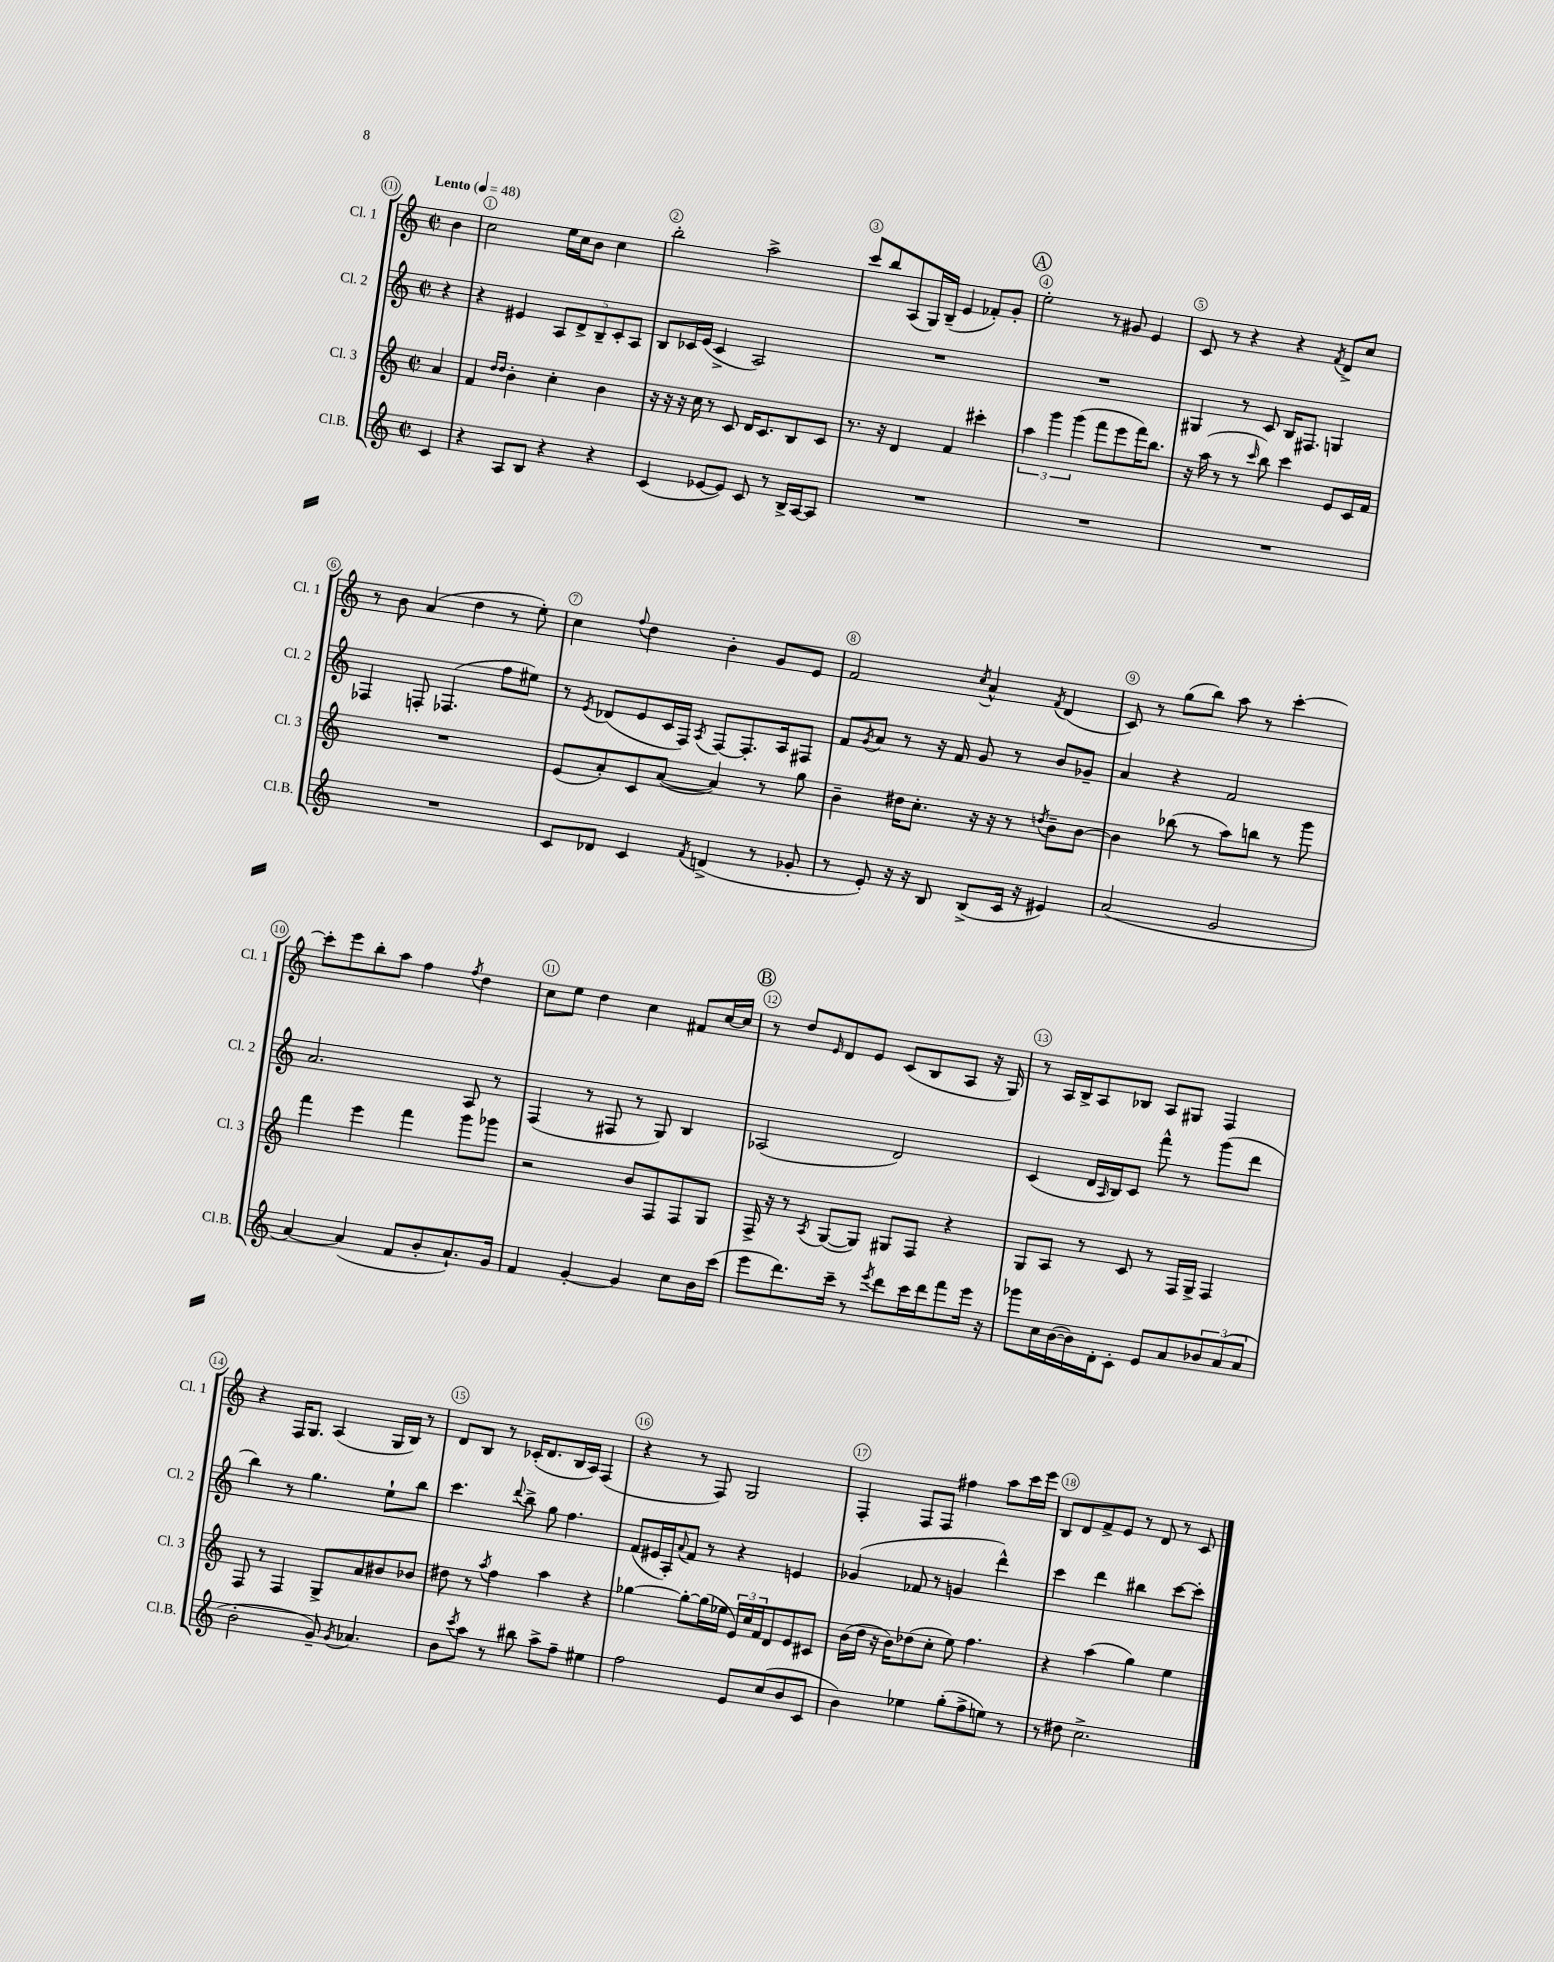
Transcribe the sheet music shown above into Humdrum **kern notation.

**kern	**kern	**kern	**kern
*part4	*part3	*part2	*part1
*staff4	*staff3	*staff2	*staff1
*I"Cl.B.	*I"Cl. 3	*I"Cl. 2	*I"Cl. 1
*I'Cl.B.	*I'Cl. 3	*I'Cl. 2	*I'Cl. 1
*clefG2	*clefG2	*clefG2	*clefG2
*k[]	*k[]	*k[]	*k[]
*M2/2	*M2/2	*M2/2	*M2/2
*met(c|)	*met(c|)	*met(c|)	*met(c|)
*MM48	*MM48	*MM48	*MM48
=	=	=	=
!	!	!	!LO:TX:a:B:t=Lento
4c/	4a/	4r	4b\
=1	=1	=1	=1
4r	4f/	4r	2cc\
.	16qqdd/LL	.	.
.	16qqdd/JJ	.	.
8A/L	4b'\	4e#X/	.
8B/J	.	.	.
4r	4cc'\	10A/L	16ee\LL
.	.	.	16cc\J
.	.	10d^/	.
.	.	.	8b\J
.	.	10B~/	.
4r	4b\	.	4cc\
.	.	10c'/	.
.	.	10A/J	.
=2	=2	=2	=2
(4c/	16r	8B/L	2bb'\
.	16r	.	.
.	16r	16c-X/L	.
.	16cc\	(16e/JJ	.
[8e-X/L	8r	4c-^/	.
8e-/J])	8c/	.	.
8c/	16d/KL	2A/)	2aa^\
.	8.c/	.	.
8r	.	.	.
16B^/LL	8B/	.	.
[16A/J	.	.	.
8A/J]	8c/J	.	.
=3	=3	=3	=3
1r	8.r	1r	8ccc/L
.	.	.	8bb/
.	16r	.	.
.	4d/	.	(8A/
.	.	.	16G/L)
.	.	.	(16B~/JJ
.	4f/	.	4e/
.	4ccc#X'\	.	8f-X'/L)
.	.	.	8g'/J
!!LO:REH:place=s1:t=A
=4	=4	=4	=4
1r	6aa\	1r	2ee'\
.	6ggg\	.	.
.	(6ggg\	.	.
.	8fff\L	.	8r
.	8eee\	.	8g#X/
.	16fff\K)	.	4e/
.	8.bb\J	.	.
=5	=5	=5	=5
1r	16r	4G#X/	8c/
.	(16aa\	.	.
.	8r	.	8r
.	8r	8r	4r
.	16qqccc/	.	.
.	8bb\)	8c/	.
.	4ccc\	16B/KL	4r
.	.	8.F#X/J	.
.	.	.	8qf/
.	8e/L	4Gn/	8d^/L
.	16c/L	.	8cc/J
.	16f/JJ	.	.
!!LO:LB:g=z
=6	=6	=6	=6
1r	1r	4F-X/	8r
.	.	.	8b\
.	.	8Fn'/	(4a/
.	.	(4.F-X/	.
.	.	.	4dd\
.	.	8ff\L	8r
.	.	8ee#X\J)	8ee'\)
=7	=7	=7	=7
8c/L	(8e/L	8r	4cc\
.	.	8qe/	.
8d-X/J	8a'/)	(8d-X/L	.
.	.	.	8qqff/
4c/	8c/	8e/	4dd\
.	([8a/J	16c/L	.
.	.	16F/JJ)	.
8qf/	.	8qA/	.
(4dn^/	4a/])	[8F/L	4b'\
.	.	8.F'/]	.
8r	8r	.	8g/L
.	.	16A/k	.
8g-X'/	8gg\	8F#X/J	8e/J
=8	=8	=8	=8
8r	4b~\	8f/L	2f/
.	.	8qg/	.
8e'/)	.	8a/J	.
16r	16dd#X\KL	8r	.
16r	8.cc'\J	.	.
8B/	.	16r	.
.	.	16f/	.
.	.	.	8qcc/
(8B^/L	16r	8g/	4a^^/
.	16r	.	.
16c/Jk	8r	8r	.
16r	.	.	.
.	8qddn/	.	8qf/
4e#X/)	8b~\L	8b/L	(4d/
.	[8b\J	8g-X~/J	.
=9	=9	=9	=9
(2a/	4b\]	4a/	8c/)
.	.	.	8r
.	(8bb-X\	4r	(8gg\L
.	8r	.	8bb\J)
2g/	8aa\L)	2f/	8aa\
.	8bbn\J	.	8r
.	8r	.	[4ccc'\
.	8ggg\	.	.
!!LO:LB:g=z
=10	=10	=10	=10
[4a/)	4fff\	2.a/	8ccc'\L]
.	.	.	8eee\
(4a/]	4eee\	.	8bb'\
.	.	.	8aa\J
8f/L	4fff\	.	4ff\
8b'/	.	.	.
.	.	.	8qff/
8.a`/)	8ggg\L	8A/	4dd\
.	8ggg-X\J	8r	.
16g/Jk	.	.	.
=11	=11	=11	=11
4f/	2r	(4F/	8cc\L
.	.	.	8ee\J
[4g'/	.	8r	4dd\
.	.	8F#X/	.
4g/]	8b/L	8r	4cc\
.	8F/	8G/)	.
8cc\L	8F/	4B/	8f#X/L
16b\L	8G/J	.	[16cc/L
(16ccc\JJ	.	.	16cc/JJ]
!!LO:REH:place=s1:t=B
=12	=12	=12	=12
8eee\L	16F^/	(2A-X/	8r
.	16r	.	.
8.ddd\)	8r	.	8dd/L
.	8qA/	.	16qqe/
.	([8G/L	.	8d/
16ccc~\Jk	.	.	.
8r	8G/J])	.	8e/J
8qeee/	.	.	.
8ddd\L	8G#X/L	2d/)	(8c/L
16ccc\L	8F/J	.	8B/
16ddd\J	.	.	.
8fff\	4r	.	8A/J
16eee\Jk	.	.	16r
16r	.	.	16G/)
=13	=13	=13	=13
8ggg-X\L	8G/L	(4c/	8r
16cc\L	8A/J	.	16A/LL
([16b\	.	.	16B^/J
16b\])	8r	16d/LL	8A/
.	.	16qqA/	.
16d'\J	.	16B/J)	.
8c'\J	8c/	8c/J	8B-X/J
8e/L	8r	8fff^^\	8A/L
8a/	16F/LL	8r	8G#X/J
.	16G^/JJ	.	.
12b-X/	4F/	(8ggg\L	4F/
(12a/	.	.	.
.	.	8ddd\J	.
12a/J	.	.	.
!!LO:LB:g=z
=14	=14	=14	=14
2b'\	8F/	4bb\)	4r
.	8r	.	.
.	4F/	8r	16F/KL
.	.	.	8.G/J
.	.	4.gg\	.
8g~/)	8G^/L	.	(4A/
8qg/	.	.	.
4.a-X/	8a/	.	.
.	8b#X/	8ee`\L	16G/LL
.	.	.	16B/JJ)
.	8b-X/J	8bb\J	8r
=15	=15	=15	=15
8b\L	8dd#X\	4.ccc\	8d/L
8qccc/	.	.	.
8aa\J	8r	.	8B/J
.	8qaa/	.	.
8r	4ff\	.	8r
.	.	8qqddd/	.
8bb#X\	.	8bb^\	(16c-X'/KL
.	.	.	8.d/
8aa^\L	4aa\	8gg\	.
8ff~\J	.	4.ff\	16B/L
.	.	.	16A/JJ)
4ee#X\	4r	.	(4F/
=16	=16	=16	=16
2ff\	[4gg-X\	(8f/L	4r
.	.	16e#X/L	.
.	.	16A'/J)	.
.	.	8qqa/	.
.	8gg-'\L_	8f/J	8r
.	(16gg-\L]	8r	8F/)
.	16ee-X\JJ	.	.
8e/L	24e/LL)	4r	2G/
.	24cc/	.	.
.	24f/J	.	.
(8cc/	8d/	.	.
8b/	8e/	4en/	.
8c/J	8c#X/J	.	.
=17	=17	=17	=17
4b\)	(16b\LL	(4g-X/	4F'/
.	16dd\JJ	.	.
.	16r	.	.
.	16b\KL)	.	.
4ee-X\	(8dd-X\	8f-X/	8F/L
.	8cc'\J	8r	8F/J
(8gg'\L	8ee\)	4gn/	4ff#X\
8ff^\	4.ff\	.	.
8een\J)	.	4ddd^^\)	8aa\L
8r	.	.	16ccc\L
.	.	.	16eee\JJ
=18	=18	=18	=18
8r	4r	4ccc\	8B/L
8dd#X\	.	.	8d/
2.cc^\	(4aa\	4ddd\	8f^/
.	.	.	8e/J
.	4gg\)	4bb#X\	8r
.	.	.	8d/
.	4ee\	[8ccc\L	8r
.	.	8ccc'\J]	8c/
==	==	==	==
*-	*-	*-	*-
